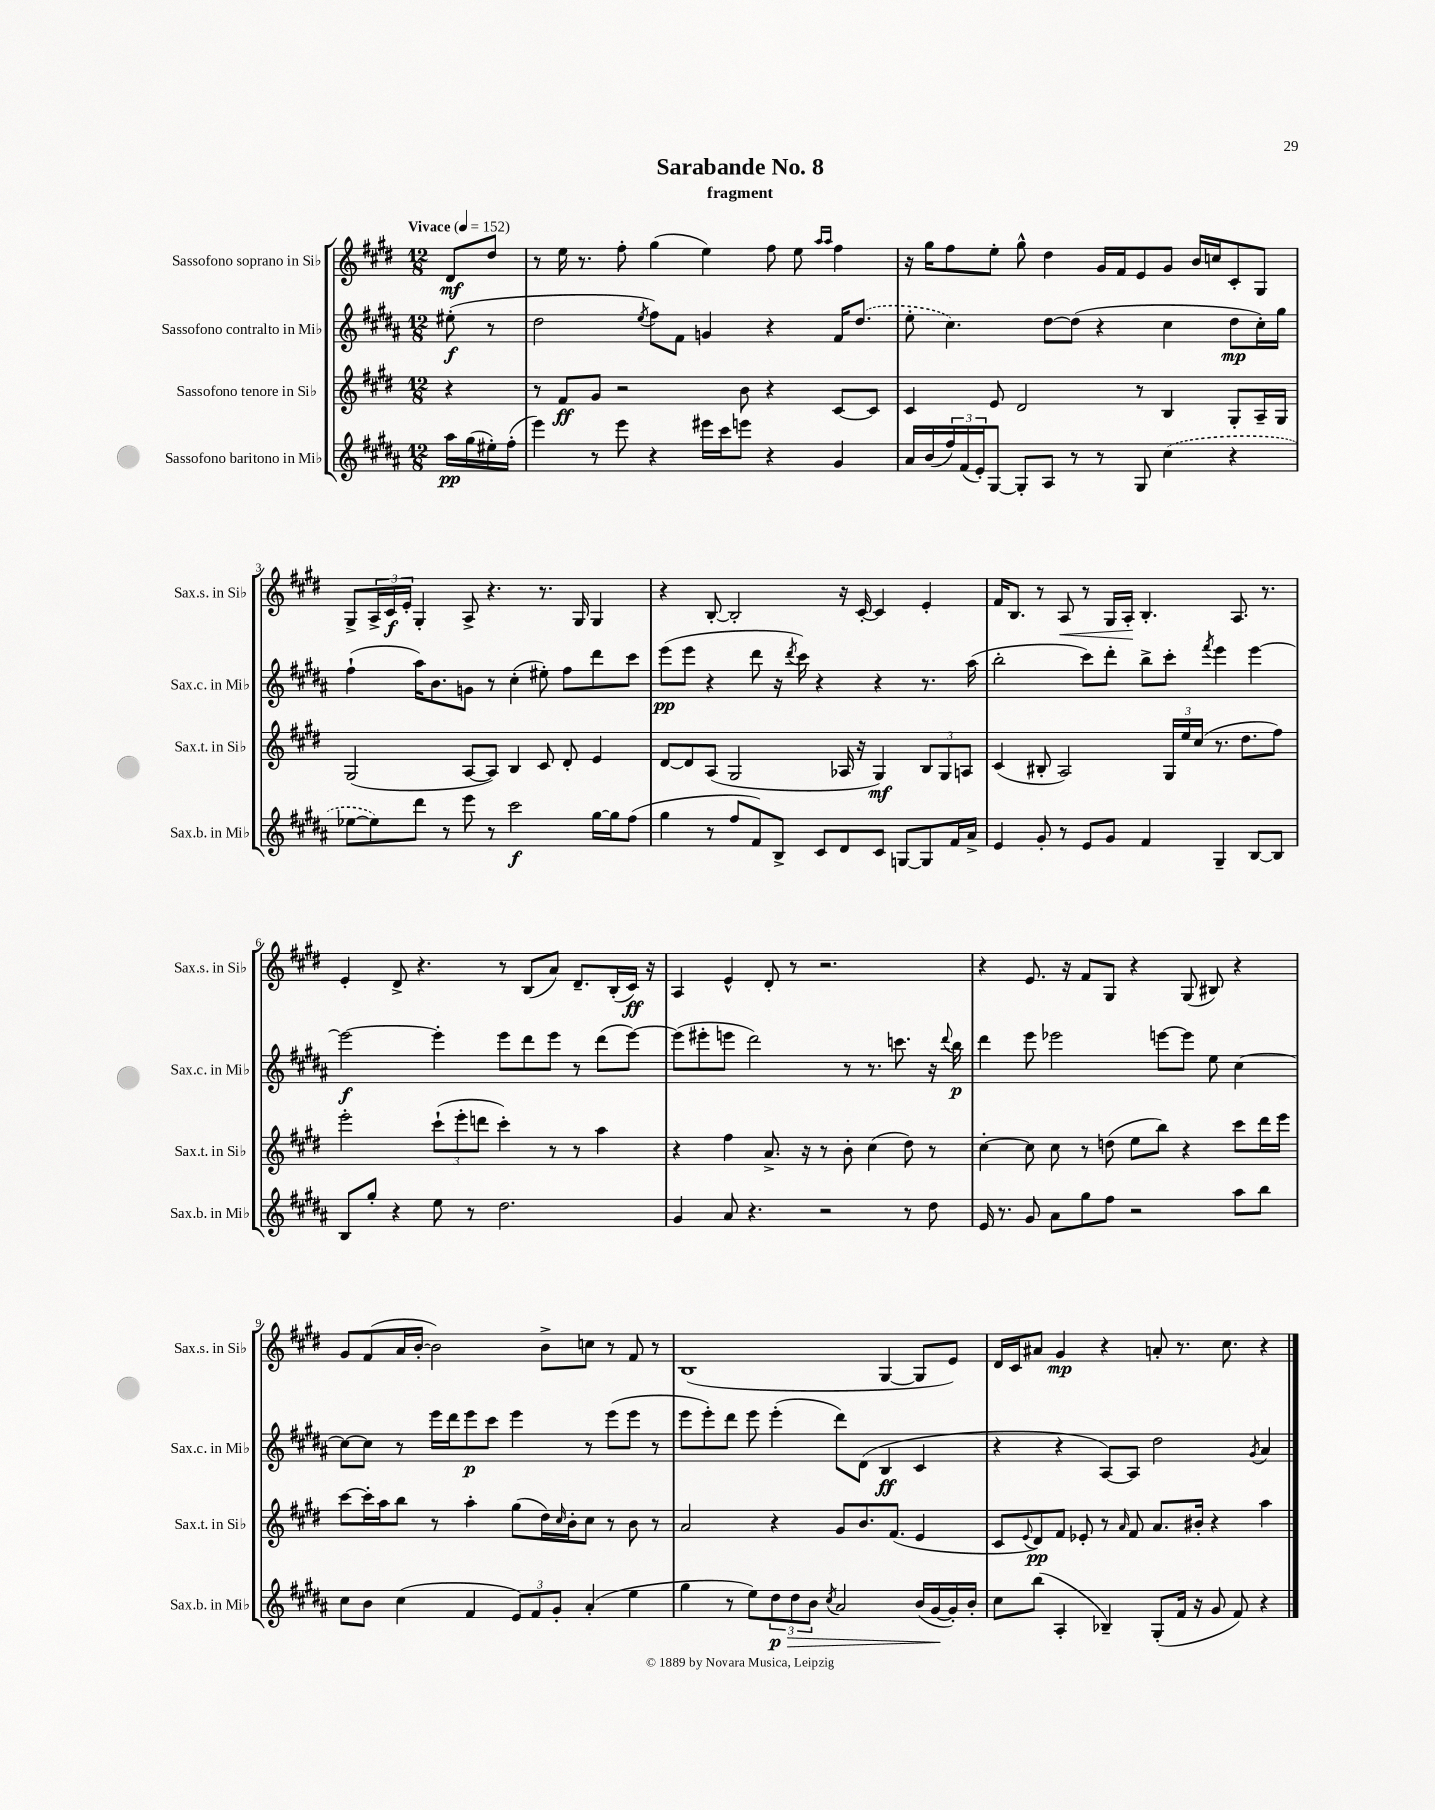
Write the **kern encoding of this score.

**kern	**kern	**kern	**kern
*staff4	*staff3	*staff2	*staff1
*clefG2	*clefG2	*clefG2	*clefG2
*k[f#c#g#d#a#]	*k[f#c#g#d#]	*k[f#c#g#d#a#]	*k[f#c#g#d#]
*M12/8	*M12/8	*M12/8	*M12/8
*MM152	*MM152	*MM152	*MM152
16aa#\LL	4r	(8ee#'\	8d#/L
(16gg#\	.	.	.
16ee#'\)	.	8r	8dd#/J
(16ff#'\JJ	.	.	.
=	=	=	=
4eee\)	8r	2dd#\	8r
.	8f#/L	.	16ee\
.	.	.	8.r
8r	8g#/J	.	.
8eee\	2r	.	8ff#'\
.	.	8qee/	.
4r	.	8ff#\L)	(4gg#\
.	.	8f#\J	.
16eee#\LL	.	4g/	4ee\)
16ccc#\J	.	.	.
8eee\J	8b\	.	.
4r	4r	4r	8ff#\
.	.	.	8ee\
.	.	.	16qqaa/LL
.	.	.	16qqaa/JJ
4g#/	[8c#/L	16f#/LK	4ff#\
.	.	(8.dd#/J	.
.	8c#/]J	.	.
=	=	=	=
16a#/LL	4c#/	8ee'\	16r
(16b/	.	.	16gg#\LK
24ff#/)	.	4.cc#\)	8ff#\
(24f#/	.	.	.
24e'/J)	.	.	.
[8G#/J	8e/	.	8ee'\J
8G#'/]L	2d#/	.	8gg#^^\
8A#/J	.	[8dd#\L	4dd#\
8r	.	(8dd#\]J	.
8r	.	4r	16g#/LL
.	.	.	16f#/J
8G#/	8r	.	8e/
(4cc#\	4B/	4cc#\	8g#/J
.	.	.	16b/LL
.	.	.	16cc/J
4r	8G#'/L	8dd#\L	8c#'/
.	16A~/L	16cc#'\L)	8G#/J
.	16G#/JJ	16gg#\JJ	.
=	=	=	=
[8ee-\L	(2G#/	(4ff#`\	8G#^/L
8ee-\])	.	.	24A^/L
.	.	.	24c#/
.	.	.	24e'/JJ
8ddd#\J	.	16aa#\LK)	4G#'/
.	.	8.b\	.
8r	.	.	.
8eee\	[8A/L	8g\J	8A^/
8r	8A/]J)	8r	4.r
2ccc#\	4B/	(4cc#'\	.
.	8c#/	8ee#'\)	8.r
.	8d#'/	8ff#\L	.
.	.	.	16G#/
[16gg#\LL	4e/	8ddd#\	4G#/
16gg#\]J	.	.	.
(8ff#\J	.	8ccc#\J	.
=	=	=	=
4gg#\	[8d#/L	(8eee\L	4r
.	8d#/]	8eee\J	.
8r	(8A/J	4r	[8B'/
8ff#/L	2G#/	.	2B'/]
8f#/)	.	8ddd#\	.
8B^/J	.	16r	.
.	.	8qddd#/	.
.	.	16ccc#\)	.
8c#/L	.	4r	.
8d#/	16A-/	.	16r
.	16r	.	[16c#'/
8c#/J	4G#/)	4r	4c#/]
[8G/L	.	.	.
8G/]	12B/L	8.r	4e'/
.	12G#/	.	.
16f#/L	.	.	.
.	12A/J	.	.
16a#^/JJ	.	(16aa#\	.
=	=	=	=
4e/	(4c#/	2bb'\	16f#/LK
.	.	.	8.B/J
8g#'/	8B#'/	.	8r
8r	2A/)	.	8A/
8e/L	.	8ccc#\L)	8r
8g#/J	.	8ddd#'\J	16G#/LL
.	.	.	16A'/JJ
4f#/	.	8bb^\L	4.B'/
.	24G#/LL	8ccc#'\J	.
.	24ee/	.	.
.	(24cc#/JJ	.	.
.	.	8qfff#/	.
4G#~/	8.r	4eee\	.
.	.	.	8.A/
.	8.dd#\L	.	.
[8B/L	.	[4eee\	.
.	.	.	8.r
8B/]J	8ff#\J)	.	.
=	=	=	=
8B/L	2eee'\	2eee\_	4e'/
8gg#'/J	.	.	.
4r	.	.	8d#^/
.	.	.	4.r
8ee\	(12ccc#`\L	4eee'\]	.
.	12eee'\	.	.
8r	.	.	.
.	12ddd\J	.	.
2.dd#\	4ccc#'\)	8eee\L	8r
.	.	8ddd#\	(8B/L
.	8r	8eee\J	8a/J)
.	8r	8r	8.d#~/L
.	4aa\	(8ddd#\L	.
.	.	.	(16B'/L
.	.	[8eee\J)	16c#/JJ)
.	.	.	16r
=	=	=	=
4g#/	4r	(8eee\]L	4A/
.	.	8eee#'\	.
8a#/	4ff#\	8eee\J	4e^^/
4.r	.	2ddd#\)	.
.	8.a^/	.	8d#'/
.	.	.	8r
.	16r	.	.
2r	8r	.	2.r
.	8b'\	8r	.
.	(4cc#\	8.r	.
.	.	8.ccc\	.
8r	8dd#\)	.	.
8dd#\	8r	16r	.
.	.	8qqddd#/	.
.	.	16bb\	.
=	=	=	=
16e/	[4cc#'\	4ddd#\	4r
8.r	.	.	.
8g#/	8cc#\]	8eee\	8.e/
8a#\L	8cc#\	2eee-\	.
.	.	.	16r
8gg#\	8r	.	8f#/L
8ff#\J	(8dd\	.	8G#/J
2r	8ee\L	.	4r
.	8bb\J)	[8eee\L	.
.	4r	8eee\]J	(8G#/
.	.	8ee\	8B#/)
8aa#\L	8ccc#\L	[4cc#\	4r
8bb\J	16ddd#\L	.	.
.	16eee\JJ	.	.
=	=	=	=
8cc#\L	[8ccc#\L	8cc#\_L	8g#/L
8b\J	16ccc#'\]L	8cc#\]J	(8f#/
.	16aa\J	.	.
(4cc#\	8bb\J	8r	16a/L
.	.	.	[16b'/JJ
.	8r	16eee\LL	2b\])
.	.	16ddd#\J	.
4f#/	4aa'\	8eee\	.
.	.	8ccc#\J	.
12e/L)	(8gg#\L	4eee\	.
12f#/	.	.	.
.	16dd#\L)	.	8b^\L
12g#'/J	.	.	.
.	16qqcc#/	.	.
.	16b'\J	.	.
(4a#'/	8cc#\J	8r	8cc\J
.	8r	(8eee\L	8r
4ee\	8b\	8eee\J	8f#/
.	8r	8r	8r
=	=	=	=
4gg#\	2a/	8eee\L	(1B
.	.	8eee'\)	.
8r	.	8ddd#\J	.
8ee\L)	.	8eee\	.
12dd#\	4r	(4eee'\	.
12dd#\	.	.	.
12b\J	.	.	.
8qcc#/	.	.	.
2a#/	8g#/L	8ddd#\L)	.
.	8.b/	(8d#\J	.
.	.	4B/	[4G#/
.	(8.f#/J	.	.
(16b/LL	4e/	4c#/	8G#/]L
[16g#/	.	.	.
16g#'/])	.	.	8e/J)
16b'/JJ	.	.	.
=	=	=	=
8cc#\L	8c#/L	4r	16d#/LL
.	.	.	16c#/J
.	8qqe/	.	.
(8bb\J	8d#/)	.	8a#/J
4A#'/	8f#/J	4r	4g#/
.	8e-'/	.	.
4B-~/)	8r	[8A#/L)	4r
.	16qqa/	.	.
.	8f#/	8A#/]J	.
(8G#'/L	8.a/L	2dd#\	8a'/
16f#/Jk	.	.	8.r
16r	16b#'/Jk	.	.
8g#/	4r	.	.
.	.	.	8.cc#\
8f#/)	.	.	.
.	.	8qg#/	.
4r	4aa\	4a#/	4r
==	==	==	==
*-	*-	*-	*-
